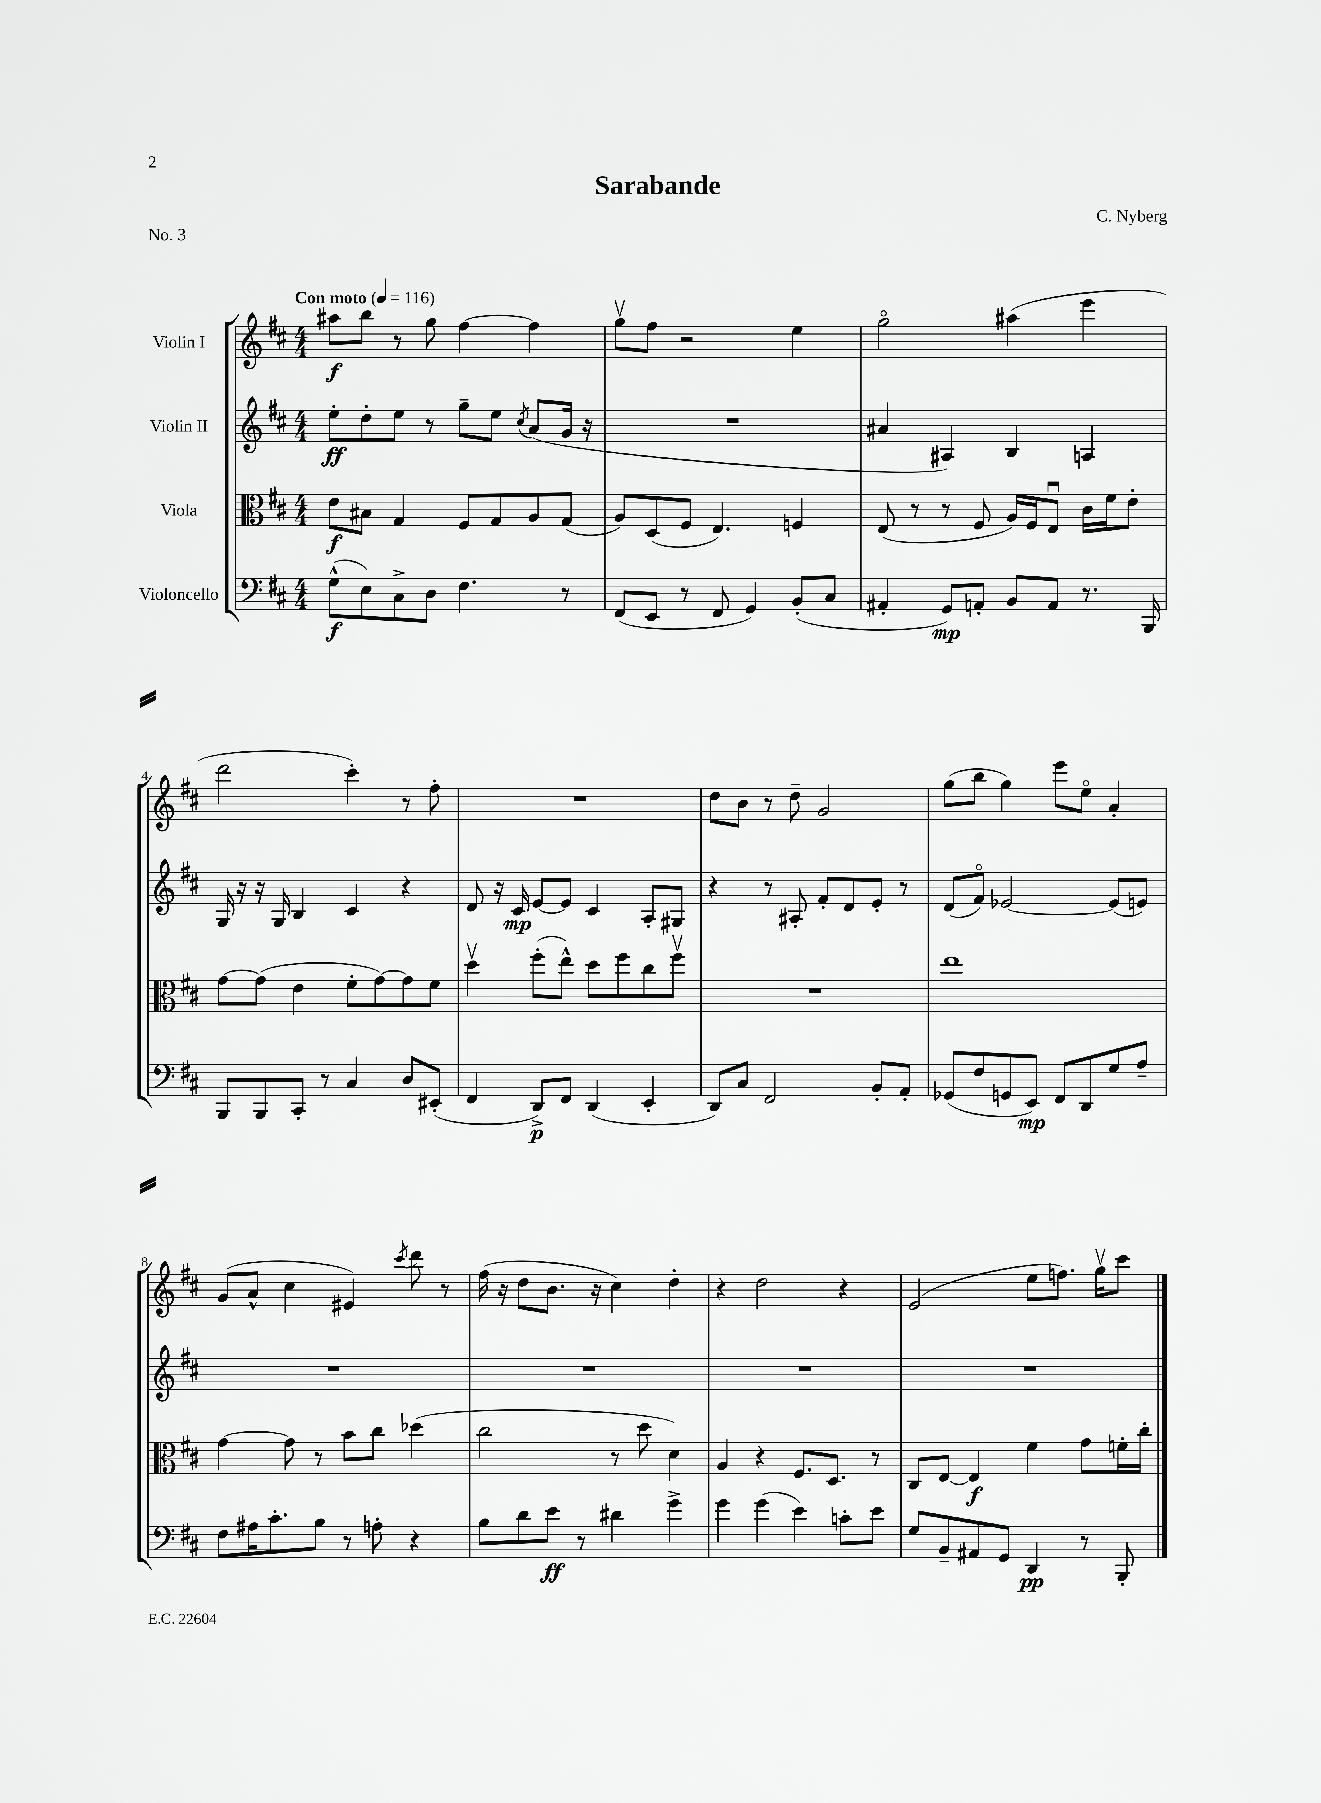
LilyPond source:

\header { title = "Sarabande" composer = "C. Nyberg" piece = "No. 3" }
<<
\new StaffGroup <<
\new Staff = "s0" \with { instrumentName = "Violin I" } {
    \clef treble \key d \major \numericTimeSignature \time 4/4 \tempo "Con moto" 4 = 116
    ais''8\f b''8 r8 g''8 fis''4~ fis''4 |
    g''8\upbow fis''8 r2 e''4 |
    g''2\flageolet ais''4( e'''4 |
    d'''2 cis'''4-.) r8 fis''8-. |
    R1 |
    d''8 b'8 r8 d''8-- g'2 |
    g''8( b''8 g''4) e'''8 e''8\flageolet a'4-. |
    g'8( a'8-^ cis''4 eis'4) \acciaccatura { cis'''8 } d'''8 r8 |
    fis''16( r16 d''8 b'8. r16 cis''4) d''4-. |
    r4 d''2 r4 |
    e'2( e''8 f''8.) g''16\upbow cis'''8 \bar "|." |
}
\new Staff = "s1" \with { instrumentName = "Violin II" } {
    \clef treble \key d \major \numericTimeSignature \time 4/4
    e''8-.\ff d''8-. e''8 r8 g''8-- e''8 \acciaccatura { cis''8 } a'8( g'16 r16 |
    R1 |
    ais'4 ais4) b4 a4 |
    g16 r16 r16 g16 b4 cis'4 r4 |
    d'8 r16 cis'16\mp e'8~ e'8 cis'4 a8-. gis8 |
    r4 r8 ais8-. fis'8-. d'8 e'8-. r8 |
    d'8( fis'8\flageolet) ees'2~ ees'8( e'8) |
    R1 |
    R1 |
    R1 |
    R1 \bar "|." |
}
\new Staff = "s2" \with { instrumentName = "Viola" } {
    \clef alto \key d \major \numericTimeSignature \time 4/4
    e'8\f bis8 g4 fis8 g8 a8 g8( |
    a8) d8( fis8 e4.) f4 |
    e8( r8 r8 fis8 a16) fis16 e8\downbow cis'16 fis'16 e'8-. |
    g'8~ g'8( e'4 fis'8-. g'8~) g'8 fis'8 |
    d''4\upbow fis''8-.( e''8-^) d''8 fis''8 cis''8 fis''8\upbow |
    R1 |
    e''1 |
    g'4~ g'8 r8 b'8 cis''8 des''4( |
    cis''2 r8 d''8 d'4) |
    a4 r4 fis8. d8. r8 |
    cis8 e8~ e4\f fis'4 g'8 f'16-. cis''16-. \bar "|." |
}
\new Staff = "s3" \with { instrumentName = "Violoncello" } {
    \clef bass \key d \major \numericTimeSignature \time 4/4
    g8-^\f( e8) cis8-> d8 fis4. r8 |
    fis,8( e,8 r8 fis,8 g,4) b,8-.( cis8 |
    ais,4-. g,8\mp) a,8-. b,8 a,8 r8. b,,16 |
    b,,8 b,,8 cis,8-. r8 cis4 d8 eis,8-.( |
    fis,4 d,8->\p) fis,8 d,4( e,4-. |
    d,8) cis8 fis,2 b,8-. a,8-. |
    ges,8( fis8 g,8 e,8\mp) fis,8 d,8 g8 a8-- |
    fis8 ais16 cis'8.-. b8 r8 a8-. r4 |
    b8 d'8 e'8\ff r8 dis'4 g'4-> |
    g'4 g'4( e'4) c'8-. e'8 |
    g8 b,8-- ais,8 g,8 d,4\pp r8 b,,8-. \bar "|." |
}
>>
>>
